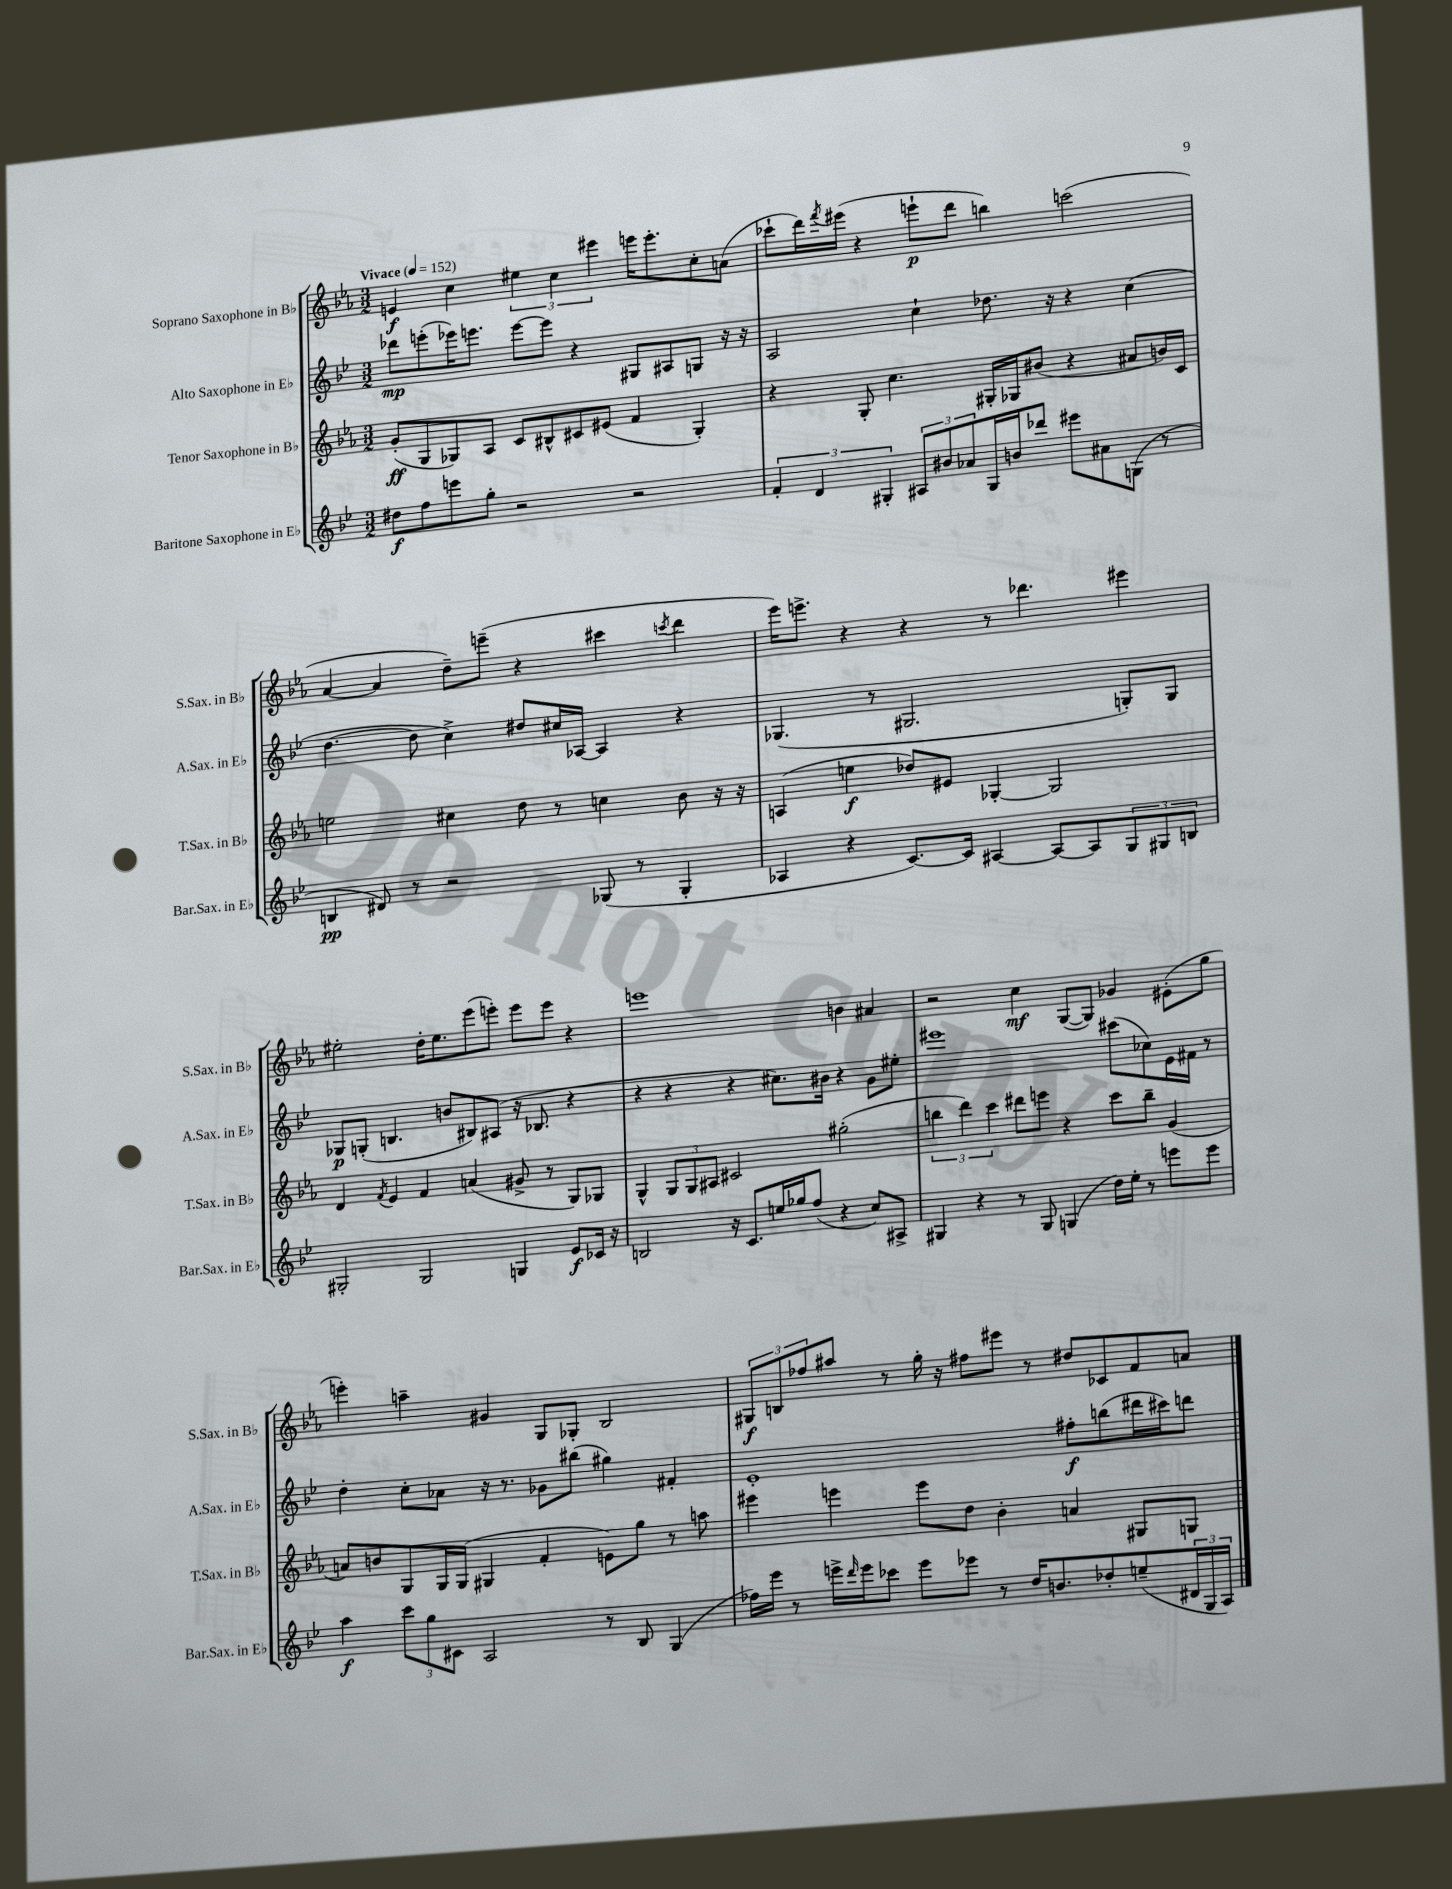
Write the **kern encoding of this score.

**kern	**kern	**kern	**kern
*staff4	*staff3	*staff2	*staff1
*clefG2	*clefG2	*clefG2	*clefG2
*k[b-e-]	*k[b-e-a-]	*k[b-e-]	*k[b-e-a-]
*M3/2	*M3/2	*M3/2	*M3/2
*MM152	*MM152	*MM152	*MM152
8dd#	(8g'	8ddd-	4e
8ff	8G	(8eee'	.
8eee	8G-)	16eee-)	4cc
.	.	8.eee	.
8gg'	8A-	.	.
2r	8c	[8eee	6ee#
.	8B#^^	8eee]	.
.	.	.	6cc
.	8c#	4r	.
.	.	.	6eee#
.	(8e#	.	.
2r	4f	8G#	16eee
.	.	.	8.eee'
.	.	8A#	.
.	4G-')	8G	8cc'
.	.	16r	(8a
.	.	16r	.
=	=	=	=
6f'	4r	2A	8ccc-`
.	.	.	16ddd)
6d	.	.	.
.	.	.	8qfff
.	.	.	(16eee#
.	8G'	.	4r
6G#'	.	.	.
.	4.cc	.	.
12A#	.	4cc`	8eee`
12b#	.	.	.
.	.	.	8ddd
12a-	.	.	.
16G#	16G#'	8.dd-	4bb)
16b	16G-	.	.
8ddd-	(8b#	.	.
.	.	16r	.
8eee#	4r	4r	(2ccc
8a#	.	.	.
(8G	8a#	(4cc	.
8r	16b)	.	.
.	16c	.	.
=	=	=	=
4B	2ee	[4.dd	[4a-
8d#)	.	.	4a-]
8r	.	8dd]	.
2r	4cc#	4cc^)	8dd~)
.	.	.	(8eee~
.	8dd	8dd#	4r
.	8r	16cc#	.
.	.	[16A-	.
(8G-	4cc	4A-]	4ccc#
8r	.	.	.
.	.	.	8qccc
4G-'	8b-	4r	4ddd
.	16r	.	.
.	16r	.	.
=	=	=	=
4A-	(4A	(4.G-	16eee-)
.	.	.	8.eee^
4r	4ee	.	4r
.	.	8r	.
[8.c)	8dd-)	2.G#	4r
.	8e#	.	.
16c]	.	.	.
[4A#	[4G-'	.	8r
.	.	.	4.ddd-
8A#_	2G-]	.	.
8A#]	.	.	.
12G	.	8G')	4eee#
12G#	.	.	.
.	.	8G	.
12B	.	.	.
=	=	=	=
2G#'	4d	8G-	2ee#'
.	.	(8G'	.
.	8qf	.	.
.	4e-	4.B	.
2G#	4f	.	16dd'
.	.	.	8.ee#
.	.	8b	.
.	(4a	8B#)	(8eee-
.	.	(8A#	8eee')
4G	8g#^	16r	8eee
.	.	8.B-	.
.	8r	.	8eee
8e-	8G)	4r	4r
16c-	8G-	.	.
16r	.	.	.
=	=	=	=
2B	4G^^	4r	1eee
.	12G	4r	.
.	12G	.	.
.	12A#	.	.
16r	2c#	4r	.
8.c	.	.	.
16ee	.	8.cc#)	.
16gg-	.	.	.
(8ff	.	.	.
.	.	16b#	.
4r	(2gg#'	4r	4b
8cc)	.	8g	4a#
8A#^	.	8ee#'	.
=	=	=	=
4G#	6bb	1eee#	2r
.	6ddd)	.	.
4r	.	.	.
.	6ccc	.	.
8r	8ddd#	.	4cc
8G#	8eee	.	.
(4G	4r	.	([8G
.	.	.	8G])
16dd)	8ccc	(8ccc#	4g-
16ee-'	.	.	.
8r	8bb~	8cc-)	.
8eee	(4g	16e-	(8e#'
.	.	16f#	.
8eee	.	8r	8gg
=	=	=	=
4aa	8a)	4dd'	4eee')
.	8b	.	.
12ccc	8G	8cc'	4aa~
12gg	.	.	.
.	16G	8a-	.
12c#	.	.	.
.	(16G	.	.
2A	4G#	16r	4g#
.	.	8.r	.
.	4f'	8g-	8G
.	.	(8bb#	8G-'
8r	8e)	4gg#)	2B-
8B-	8gg	.	.
(4G	8r	4f#'	.
.	8aa	.	.
=	=	=	=
16ff-)	4eee#	1e-'	12G#
16eee-	.	.	.
.	.	.	12B
8r	.	.	.
.	.	.	12ff-
16eee^	4eee	.	8aa#
16qqddd	.	.	.
16eee	.	.	.
8ccc-	.	.	8r
8eee	8eee	.	16gg'
.	.	.	16r
8eee-	8dd	.	8ff#
8r	4b-'	.	8eee#
16dd	.	.	8r
8.b	.	.	.
.	4a	8ff#'	8dd#
8dd-'	.	(8bb	8c-
(8ee~	8G#	16ddd#	8f
.	.	16ccc#)	.
24d#	8G	8ddd	8a
24G	.	.	.
24A)	.	.	.
==	==	==	==
*-	*-	*-	*-
